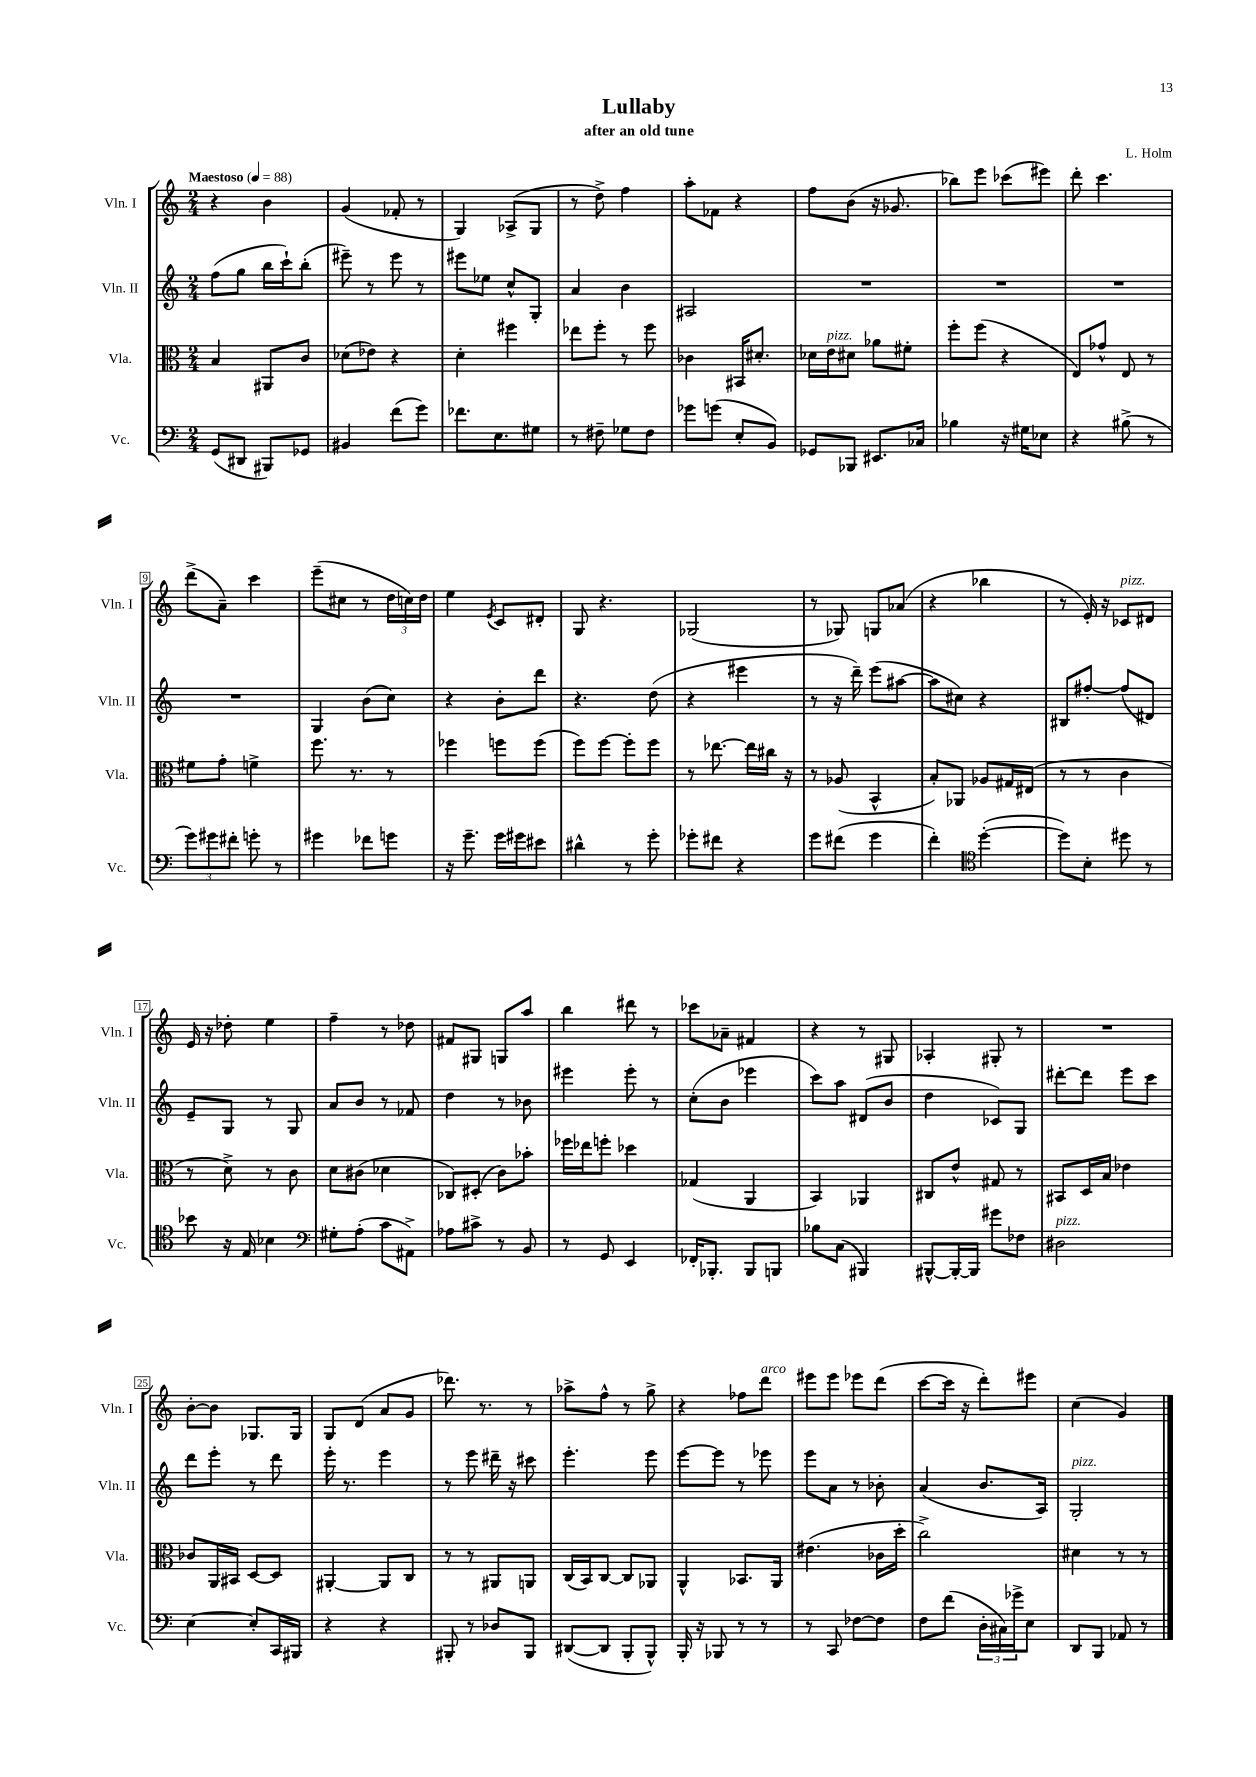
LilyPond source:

\header { title = "Lullaby" composer = "L. Holm" subtitle = "after an old tune" }
<<
\new StaffGroup <<
\new Staff = "s0" \with { instrumentName = "Vln. I" shortInstrumentName = "Vln. I" } {
    \clef treble \key c \major \numericTimeSignature \time 2/4 \tempo "Maestoso" 4 = 88
    r4 b'4 |
    g'4( fes'8-. r8 |
    g4) aes8->( g8 |
    r8 d''8->) f''4 |
    a''8-. fes'8 r4 |
    f''8 b'8( r16 ges'8. |
    bes''8) e'''8 ces'''8( eis'''8) |
    d'''8-. c'''4. |
    d'''8->( a'8--) c'''4 |
    e'''8--( cis''8 r8 \tuplet 3/2 { d''16 c''16) d''16 } |
    e''4 \acciaccatura { e'8 } c'8 dis'8-. |
    g8 r4. |
    ges2( |
    r8 ges8) g8 aes'8( |
    r4 bes''4 |
    r8 e'16-.) r16 ces'8^\markup { \italic "pizz." } dis'8 |
    e'16 r16 des''8-. e''4 |
    f''4-- r8 des''8 |
    fis'8 gis8 g8 a''8 |
    b''4 dis'''8 r8 |
    ces'''8 aes'8-- fis'4 |
    r4 r8 gis8 |
    aes4-. gis8-. r8 |
    R2 |
    b'8~-. b'8 ges8. ges16 |
    g8 d'8( a'8 g'8 |
    des'''8.) r8. r8 |
    aes''8-> f''8-^ r8 g''8-> |
    r4 fes''8 d'''8^\markup { \italic "arco" } |
    eis'''8 eis'''8 ees'''8 d'''8( |
    c'''8~ c'''16 r16 d'''8-.) eis'''8 |
    c''4( g'4) \bar "|." |
}
\new Staff = "s1" \with { instrumentName = "Vln. II" shortInstrumentName = "Vln. II" } {
    \clef treble \key c \major \numericTimeSignature \time 2/4
    f''8( g''8 b''16 c'''16-!) b''8-.( |
    eis'''8--) r8 eis'''8 r8 |
    eis'''8 ees''8 c''8-^ g8-. |
    a'4 b'4 |
    ais2 |
    R2 |
    R2 |
    R2 |
    R2 |
    g4 b'8( c''8) |
    r4 b'8-. d'''8 |
    r4. d''8( |
    r4 eis'''4 |
    r8 r16 d'''16--) e'''8( ais''8~ |
    ais''8 cis''8) r4 |
    bis8 fis''8~-. fis''8( dis'8) |
    e'8-- g8 r8 g8 |
    a'8 b'8 r8 fes'8 |
    d''4 r8 bes'8 |
    eis'''4 eis'''8-. r8 |
    c''8-.( b'8 ees'''4 |
    c'''8) a''8 dis'8( b'8 |
    d''4 ces'8) g8 |
    dis'''8~-. dis'''8 e'''8 c'''8 |
    d'''8 e'''8-. r8 d'''8 |
    e'''16-. r8. e'''4 |
    r8 e'''8 dis'''16-- r16 cis'''8 |
    e'''4.-. e'''8 |
    e'''8~ e'''8 r8 ees'''8 |
    e'''8 a'8 r8 bes'8-. |
    a'4( b'8. a16) |
    g2-.^\markup { \italic "pizz." } \bar "|." |
}
\new Staff = "s2" \with { instrumentName = "Vla." shortInstrumentName = "Vla." } {
    \clef alto \key c \major \numericTimeSignature \time 2/4
    b4 ais,8 c'8 |
    des'8( ees'8) r4 |
    d'4-. fis''4 |
    ees''8 f''8-. r8 f''8 |
    ces'4 bis,16 dis'8.-. |
    des'16 e'16^\markup { \italic "pizz." } dis'8 aes'8 fis'8-. |
    f''8-. f''8( r4 |
    e8) ges'8-^ e8 r8 |
    fis'8 g'8-. f'4-> |
    f''8. r8. r8 |
    fes''4 f''8 f''8( |
    f''8) f''8~ f''8-. f''8 |
    r8 ees''8.~ ees''16 cis''16 r16 |
    r8 aes8( b,4-^ |
    b8-.) aes,8 aes8 gis16 eis16( |
    r8 r8 c'4 |
    r8 d'8->) r8 c'8 |
    d'8 cis'8( des'4 |
    ces8) dis8-.( c'8) bes'8-. |
    fes''16 ees''16 f''8-. des''4 |
    ges4( a,4 |
    b,4) aes,4 |
    cis8 e'8-^ gis8 r8 |
    bis,8 d16 b16 ees'4 |
    ces'8 a,16 bis,16 d8~ d8 |
    ais,4~-. ais,8 c8 |
    r8 r8 ais,8 a,8 |
    c16( b,16) c8~ c8 aes,8 |
    a,4-^ bes,8. a,16 |
    eis'4.( ces'16 d''16-. |
    c''2->) |
    dis'4 r8 r8 \bar "|." |
}
\new Staff = "s3" \with { instrumentName = "Vc." shortInstrumentName = "Vc." } {
    \clef bass \key c \major \numericTimeSignature \time 2/4
    g,8( dis,8 bis,,8) ges,8 |
    bis,4 f'8( g'8) |
    fes'8. e8. gis8 |
    r8 fis8-- ges8 fis8 |
    ges'8 g'8( e8-. b,8) |
    ges,8 bes,,8 eis,8. ces16 |
    bes4 r16 gis16 ees8 |
    r4 bis8->( r8 |
    \tuplet 3/2 { g'8) gis'8 fis'8-. } g'8-. r8 |
    gis'4 fes'8 g'8 |
    r16 g'8.-- g'16 gis'16 eis'8 |
    dis'4-^ r8 g'8-. |
    ges'8-. fis'8 r4 |
    g'8 fis'8( g'4 |
    f'4-.) \clef tenor d''4~-.( |
    d''8) b8-. dis''8 r8 |
    bes'8 r16 e16 bes4 |
    \clef bass gis8-. a8-.( c'8 ais,8->) |
    aes8 cis'8-> r8 b,8 |
    r8 g,8 e,4 |
    fes,16-. bes,,8.-. bes,,8 b,,8 |
    bes8 c8( bis,,4) |
    bis,,8~-^ bis,,16~-. bis,,16 gis'8 fes8 |
    dis2^\markup { \italic "pizz." } |
    e4~ e8-. c,16 bis,,16 |
    r4 r4 |
    bis,,8-. r8 des8 bis,,8 |
    dis,8~( dis,8 b,,8-. b,,8-^) |
    b,,16-. r16 bes,,8 r8 r8 |
    r8 c,8 fes8~ fes8 |
    f8 f'8( \tuplet 3/2 { d16-. cis16) ges'16-> } e8 |
    d,8 b,,8 aes,8 r8 \bar "|." |
}
>>
>>
\layout { \context { \Score \override BarNumber.stencil = #(make-stencil-boxer 0.1 0.3 ly:text-interface::print) } }
